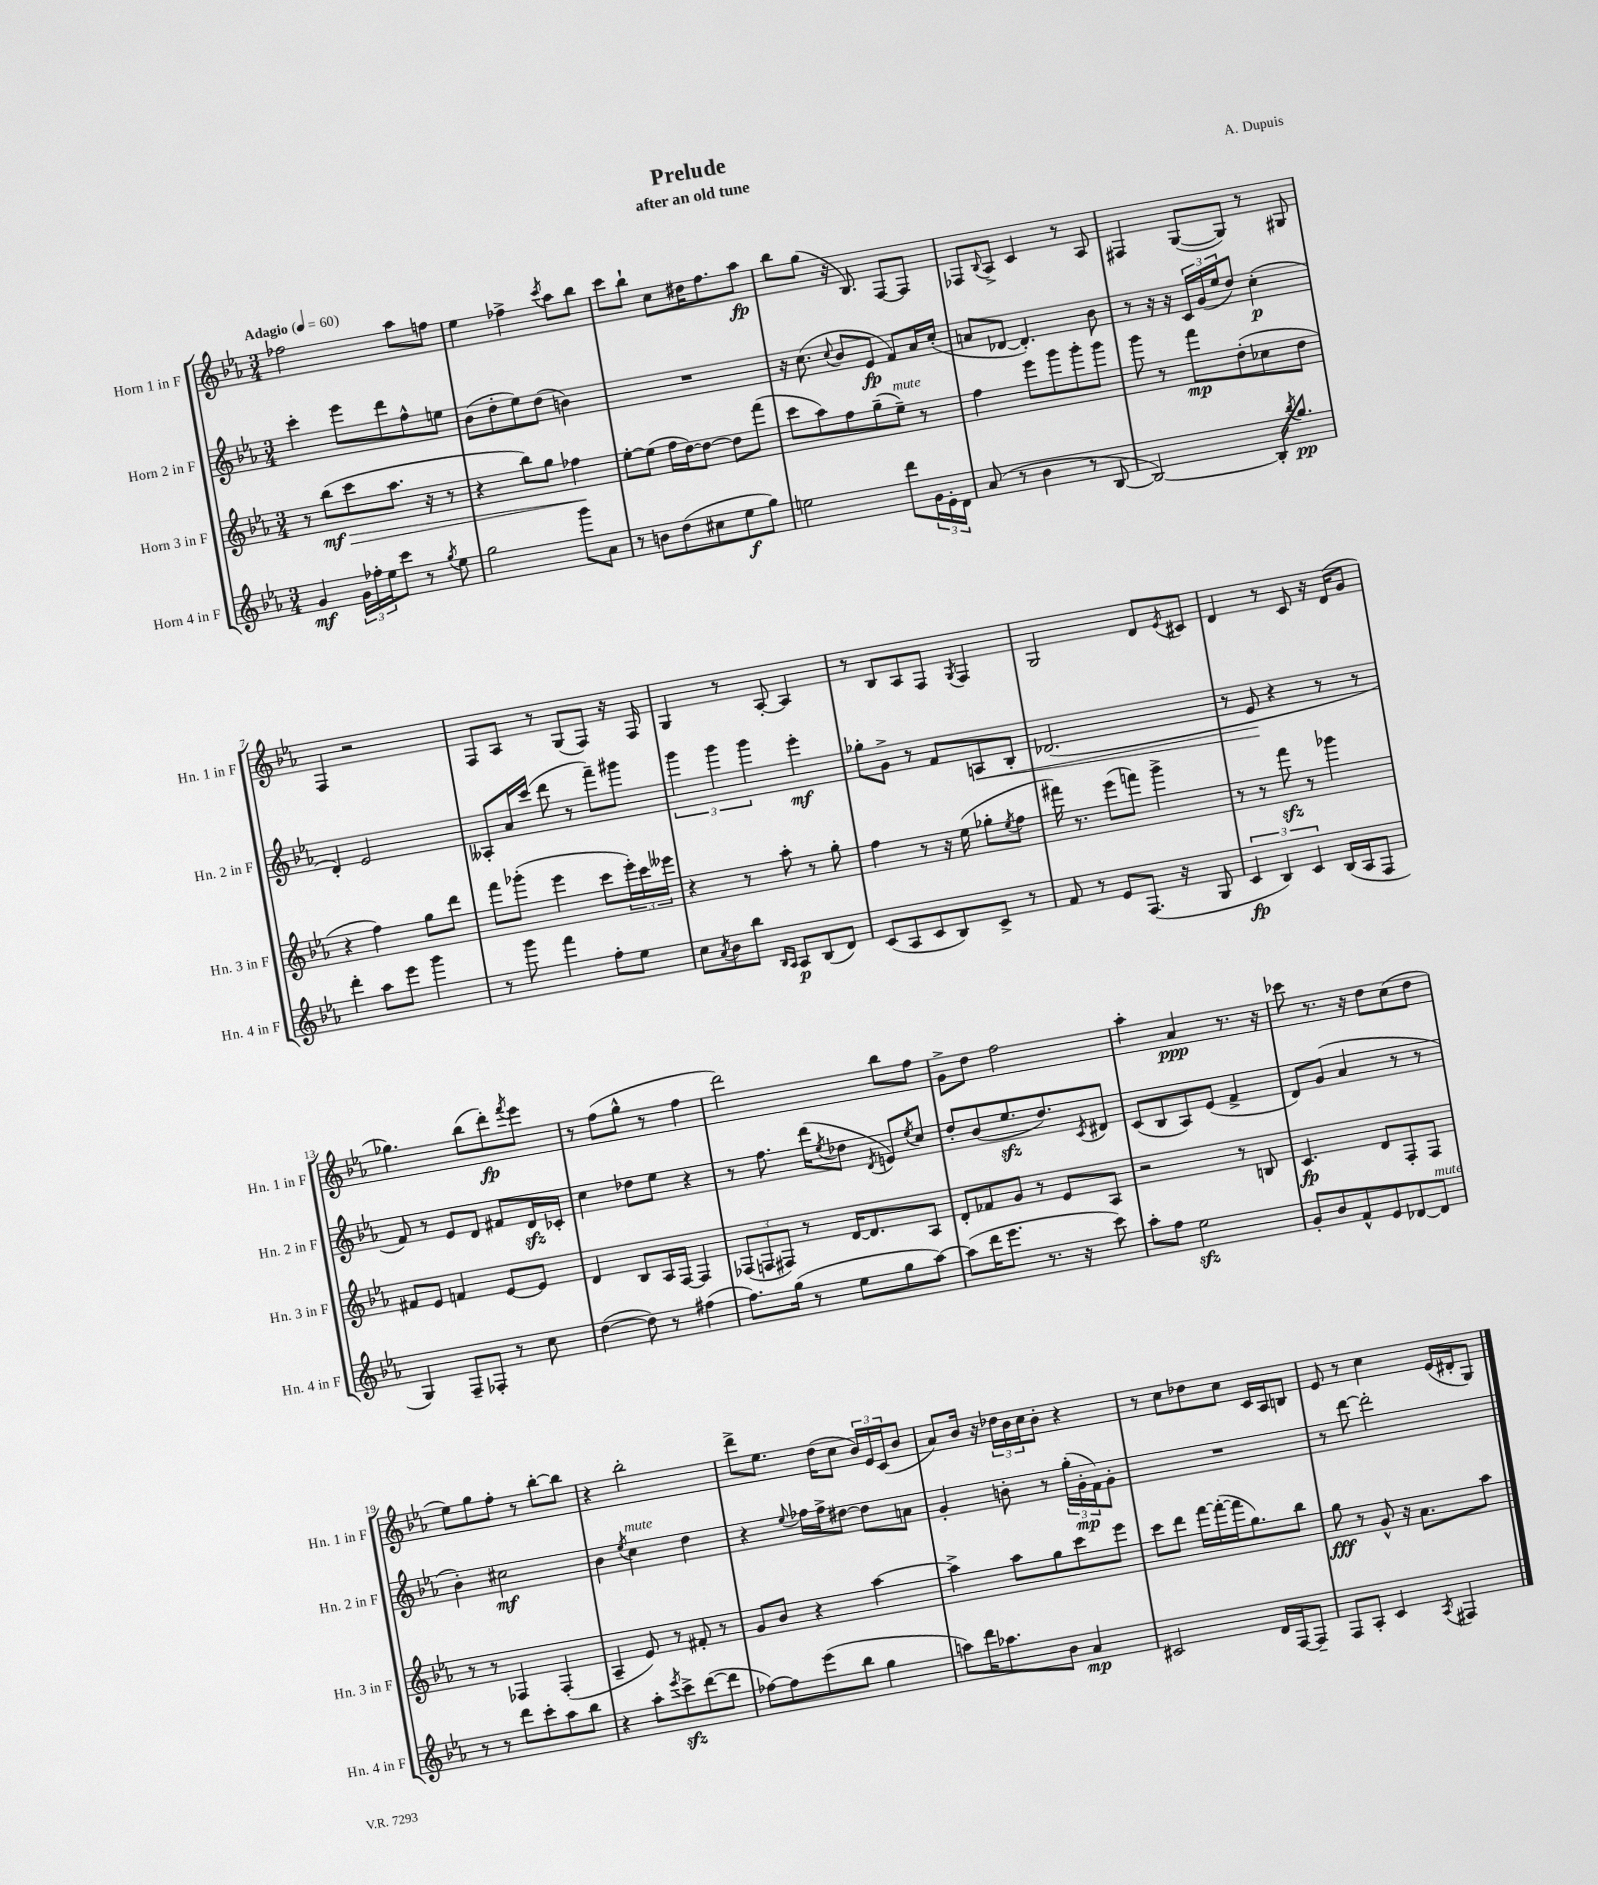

**kern	**dynam	**kern	**dynam	**kern	**dynam	**kern	**dynam
*part4	*part4	*part3	*part3	*part2	*part2	*part1	*part1
*staff4	*staff4	*staff3	*staff3	*staff2	*staff2	*staff1	*staff1
*I"Horn 4 in F	*	*I"Horn 3 in F	*	*I"Horn 2 in F	*	*I"Horn 1 in F	*
*I'Hn. 4 in F	*	*I'Hn. 3 in F	*	*I'Hn. 2 in F	*	*I'Hn. 1 in F	*
*clefG2	*	*clefG2	*	*clefG2	*	*clefG2	*
*k[b-e-a-]	*	*k[b-e-a-]	*	*k[b-e-a-]	*	*k[b-e-a-]	*
*M3/4	*	*M3/4	*	*M3/4	*	*M3/4	*
*MM60	*	*MM60	*	*MM60	*	*MM60	*
=1	=1	=1	=1	=1	=1	=1	=1
!	!	!	!	!	!	!LO:TX:a:B:t=Adagio	!
4g/	mf	8r	.	4ccc'\	.	2ff-X\	.
!	!	!	!LO:HP:b	!	!	!	!
.	.	(8bb-\L	> mf	.	.	.	.
24g\LL	.	8ccc\	.	8eee-\L	.	.	.
24ff-X'\	.	.	.	.	.	.	.
24ee-\J	.	.	.	.	.	.	.
8ccc\J	.	8.aa-\J	.	8ddd\	.	.	.
8r	.	.	.	8ff^^\	.	8aa-\L	.
.	.	16r	.	.	.	.	.
8qgg/	.	.	.	.	.	.	.
8ee-\	.	8r	.	8een\J	.	8ffn\J	.
=2	=2	=2	=2	=2	=2	=2	=2
2gg\	.	4r	.	(8b-\L	.	4ee-\	.
.	.	.	.	8dd'\	.	.	.
.	.	8bb-\L)	.	8ee-\)	.	4ff-X^\	.
.	.	8gg\J	.	(8dd\J	.	.	.
.	.	.	.	.	.	8qccc/	.
8ggg\L	.	4ff-X\	.	4bn\)	.	8aa-\L	.
8a-\J	.	.	.	.	.	8bb-\J	.
.	.	.	]	.	.	.	.
=3	=3	=3	=3	=3	=3	=3	=3
8r	.	[8ee-'\L	.	2.r	.	8ccc\L	.
8bn\L	.	(8ee-\J]	.	.	.	8bb-`\J	.
(8dd\	.	16ff\LL	.	.	.	8cc\L	.
.	.	[16dd\J)	.	.	.	.	.
8cc#X\	.	8dd\J_	.	.	.	16dd#X\K	.
.	.	.	.	.	.	8.ff\	.
8ee-\	f	8dd\L]	.	.	.	.	.
8gg\J)	.	(8fff\J	.	.	.	8aa-\J	fp
=4	=4	=4	=4	=4	=4	=4	=4
2een\	.	8ccc\L	.	16r	.	8bb-\L	.
.	.	.	.	(8.cc\	.	.	.
.	.	8aa-\)	.	.	.	(8gg\J	.
.	.	.	.	8qqcc/	.	.	.
.	.	8ff\	.	8b-/L	.	16r	.
.	.	.	.	.	.	8.B-/)	.
.	.	(8gg~\	.	8e-/J	fp	.	.
!	!	!LO:TX:a:i:t=mute	!	!	!	!	!
8ddd\L	.	8ee-~\J)	.	8f/L)	.	[8F/L	.
24g\L	.	8r	.	16a-/L	.	8F/J]	.
24e-'\	.	.	.	.	.	.	.
.	.	.	.	(16cc'/JJ	.	.	.
24d\JJ	.	.	.	.	.	.	.
=5	=5	=5	=5	=5	=5	=5	=5
(8a-/	.	4ff\	.	8an/L	.	8F-X/L	.
.	.	.	.	.	.	8qqB-/	.
8r	.	.	.	[8d-X/J	.	8A-^/J	.
4b-\	.	8eee-\L	.	4.d-'/])	.	4c/	.
.	.	8ggg\	.	.	.	.	.
8r	.	8ggg'\	.	.	.	8r	.
[8B-/	.	8ggg\J	.	8b-\	.	8A-/	.
=6	=6	=6	=6	=6	=6	=6	=6
2B-/_)	.	8ggg\	.	8r	.	4F#X/	.
.	.	8r	.	16r	.	.	.
.	.	.	.	16r	.	.	.
.	.	8fff\L	mp	24c/LL	.	([8G/L	.
.	.	.	.	(24g/	.	.	.
.	.	.	.	24ee-/J	.	.	.
.	.	(8dd'\	.	8dd/J)	.	8G/J])	.
16B-'/KL]	.	8cc-X\	.	(4cc'\	p	8r	.
8qbb-/	.	.	.	.	.	.	.
8.gg/J	pp	.	.	.	.	.	.
.	.	8dd\J	.	.	.	8G#X/	.
!!LO:LB:g=z
=7	=7	=7	=7	=7	=7	=7	=7
4ddd'\	.	4r	.	4d'/)	.	4F/	.
8aa-\L	.	4ff\)	.	2e-/	.	2r	.
8eee-\J	.	.	.	.	.	.	.
4ggg\	.	8gg\L	.	.	.	.	.
.	.	8ddd\J	.	.	.	.	.
=8	=8	=8	=8	=8	=8	=8	=8
8r	.	8fff\L	.	8A--X'/L	.	8F/L	.
8ggg\	.	(8ggg-X'\J	.	16a-/L	.	8A-/J	.
.	.	.	.	(16ccc/JJ	.	.	.
4fff\	.	4eee-\	.	8ddd\	.	8r	.
.	.	.	.	8r	.	(8G/L	.
8ff'\L	.	8ccc\L	.	8fff~\L)	.	8F/J)	.
8ee-\J	.	24eee-'\L)	.	8ggg#X\J	.	16r	.
.	.	24ccc\	.	.	.	.	.
.	.	.	.	.	.	16F/	.
.	.	24eee--X\JJ	.	.	.	.	.
=9	=9	=9	=9	=9	=9	=9	=9
8cc\L	.	4r	.	6ggg\	.	4G/	.
8qa-/	.	.	.	.	.	.	.
8b-\	.	.	.	.	.	.	.
.	.	.	.	6ggg\	.	.	.
8bb-\J	.	8r	.	.	.	8r	.
.	.	.	.	6ggg\	.	.	.
16qqB-/LL	.	.	.	.	.	.	.
16qqA-/JJ	.	.	.	.	.	.	.
8A-/L	p	8aa-'\	.	.	.	[8A-'/	.
(8B-/	.	8r	.	4eee-'\	mf	4A-/]	.
8d/J)	.	8gg'\	.	.	.	.	.
=10	=10	=10	=10	=10	=10	=10	=10
(8c/L	.	4ff\	.	8gg-X'\L	.	8r	.
8A-/	.	.	.	8g^\J	.	8B-/L	.
8c/	.	8r	.	8r	.	8A-/	.
8B-/)	.	16r	.	8f/L	.	8F/J	.
.	.	(16ee-\	.	.	.	.	.
.	.	.	.	.	.	8qG/	.
!	!	!	!	!	!LO:HP:b	!	!
8c^/J	.	8gg-X'\L	.	8An/	<	4F/	.
.	.	8qee-/	.	.	.	.	.
8r	.	8ff\J	.	8B-'/J	.	.	.
=11	=11	=11	=11	=11	=11	=11	=11
8f/	.	16fff#X\)	.	(2.d-X/	.	2G/	.
.	.	8.r	.	.	.	.	.
8r	.	.	.	.	.	.	.
8e-/L	.	(8eee-\L	.	.	.	.	.
(8.F/J	.	8fffn\J)	.	.	.	.	.
.	.	4ggg^\	.	.	.	8d/L	.
16r	.	.	.	.	.	.	.
.	.	.	.	.	.	8qe-/	.
8G/	.	.	.	.	.	8c#X/J	.
=12	=12	=12	=12	=12	=12	=12	=12
6c/	fp	8r	.	8r	.	4d/	.
.	.	8r	.	8e-/	.	.	.
6B-/)	.	.	.	.	.	.	.
.	.	8fffzz\	.	4r	[	8r	.
6c/	.	.	.	.	.	.	.
.	.	8r	.	.	.	8c/	.
(16B-/LL	.	4ggg-X\	.	8r	.	16r	.
16A-/J	.	.	.	.	.	(16d/KL	.
8F/J	.	.	.	8r	.	8g/J	.
!!LO:LB:g=z
=13	=13	=13	=13	=13	=13	=13	=13
4G/)	.	8f#X/L	.	8f/)	.	4.gg-X\)	.
.	.	8e-/J	.	8r	.	.	.
8F~/L	.	4fn/	.	8e-/L	.	.	.
8F-X'/J	.	.	.	8d/J	.	(8bb-\L	.
8r	.	[8e-/L	.	8f#X/L	.	8ddd'\)	fp
.	.	.	.	.	.	8qfff/	.
8cc\	.	8e-/J]	.	16dzz/L	.	8eee-\J	.
.	.	.	.	16c-X'/JJ	.	.	.
=14	=14	=14	=14	=14	=14	=14	=14
([4dd\	.	4d/	.	4cc\	.	8r	.
.	.	.	.	.	.	(8ff\L	.
8dd\])	.	8B-/L	.	8dd-X\L	.	8gg^^\J	.
8r	.	16A-/L	.	8ee-\J	.	8r	.
.	.	[16F/JJ	.	.	.	.	.
(4ff#X\	.	4F/]	.	4r	.	4ff\	.
=15	=15	=15	=15	=15	=15	=15	=15
8.ff\L)	.	(12F-X/L	.	8r	.	2ddd\)	.
.	.	12Fn/	.	.	.	.	.
.	.	.	.	8.ff\	.	.	.
.	.	12F#X/J)	.	.	.	.	.
(16gg\Jk	.	.	.	.	.	.	.
8r	.	8r	.	.	.	.	.
.	.	.	.	(16ddd\KL	.	.	.
.	.	.	.	8qee-/	.	.	.
8ee-\L	.	[16d/KL	.	8dd-X\J	.	.	.
.	.	8.d/]	.	.	.	.	.
.	.	.	.	8qd/	.	.	.
8gg\	.	.	.	8en/L)	.	8bb-\L	.
.	.	.	.	8qee-/	.	.	.
[8aa-\J)	.	8A-/J	.	8cc/J	.	8ff\J	.
=16	=16	=16	=16	=16	=16	=16	=16
(8aa-\L]	.	8d'/L	.	8dd'/L	.	8g^\L	.
16ddd\K	.	8f-X/	.	(8b-/	.	8dd\J	.
8.eee-\J	.	.	.	.	.	.	.
.	.	8g/J	.	8.ee-zz/	.	2ff\	.
8.r	.	8r	.	.	.	.	.
.	.	.	.	8.dd/)	.	.	.
.	.	8e-/L	.	.	.	.	.
16r	.	.	.	.	.	.	.
.	.	.	.	8qc/	.	.	.
8ccc\)	.	8A-/J	.	8d#X/J	.	.	.
=17	=17	=17	=17	=17	=17	=17	=17
8aa-'\L	.	2r	.	(8c/L	.	4aa-'\	.
8ff\J	.	.	.	8B-/	.	.	.
2ee-zz\	.	.	.	8A-/)	.	4a-/	ppp
.	.	.	.	(8e-/J	.	.	.
.	.	8r	.	4f^/	.	8.r	.
.	.	8Bn/	.	.	.	.	.
.	.	.	.	.	.	16r	.
=18	=18	=18	=18	=18	=18	=18	=18
8g'/L	.	4.c/	fp	8d/L)	.	8ccc-X\	.
8b-/	.	.	.	(8g/J	.	8.r	.
8f^^/	.	.	.	4a-/	.	.	.
.	.	.	.	.	.	16r	.
8e-/	.	8d/L	.	.	.	8dd\L	.
[8d-X/	.	8F'/	.	8r	.	(8cc\	.
!LO:TX:a:i:t=mute	!	!	!	!	!	!	!
8d-/J]	.	8F/J	.	8r	.	8dd\J	.
!!LO:LB:g=z
=19	=19	=19	=19	=19	=19	=19	=19
8r	.	8r	.	4b-'\)	.	8ee-\L)	.
8r	.	8r	.	.	.	8gg\	.
8ddd\L	.	4F-X/	.	2cc#X\	mf	8ff'\J	.
8ccc'\	.	.	.	.	.	8r	.
8aa-\	.	(4F-'/	.	.	.	[8bb-'\L	.
8bb-\J	.	.	.	.	.	8bb-\J]	.
=20	=20	=20	=20	=20	=20	=20	=20
4r	.	4A-~/	.	4b-\	.	4r	.
.	.	.	.	8qee-/	.	.	.
!	!	!	!	!LO:TX:a:i:t=mute	!	!	!
8aa-'\L	.	8e-/)	.	4cc\	.	2bb-'\	.
8qeee-/	.	.	.	.	.	.	.
8ccczz^\	.	8r	.	.	.	.	.
([8ddd\	.	8f#X'/	.	4dd\	.	.	.
8ddd\J]	.	8r	.	.	.	.	.
=21	=21	=21	=21	=21	=21	=21	=21
[8ff-X\L)	.	8g/L	.	4r	.	8ddd^\L	.
8ff-\]	.	8b-/J	.	.	.	8.ee-\J	.
.	.	.	.	8qqee-/	.	.	.
(8eee-\	.	4r	.	16ff-X\LL	.	.	.
.	.	.	.	16ff-^\J	.	(16dd\KL	.
8bb-\J	.	.	.	[8dd#X\J	.	8cc\J	.
4gg\	.	[4aa-\	.	8dd#\L]	.	24b-/LL)	.
.	.	.	.	.	.	24e-/	.
.	.	.	.	.	.	(24c/J	.
.	.	.	.	8an\J	.	8b-/J	.
=22	=22	=22	=22	=22	=22	=22	=22
8aan\L)	.	4aa-^\]	.	4g'/	.	8a-/L)	.
16ddd\K	.	.	.	.	.	16b-/Jk	.
8.aa-X\	.	.	.	.	.	16r	.
.	.	8aa-\L	.	8bn'\	.	24dd-X\LL	.
.	.	.	.	.	.	24b-\	.
.	.	.	.	.	.	24cc\J	.
8b-\J	.	8gg\	.	8r	.	8b-'\J	.
4a-/	mp	8ccc\	.	(24gg'\LL	.	4r	.
.	.	.	.	24g'\	mp	.	.
.	.	.	.	24f\J)	.	.	.
.	.	8eee-\J	.	8g'\J	.	.	.
=23	=23	=23	=23	=23	=23	=23	=23
2c#X/	.	8ccc\L	.	2.r	.	8r	.
.	.	8ddd\J	.	.	.	8cc\L	.
.	.	[16fff\LL	.	.	.	8dd-X\	.
.	.	(16fff'\_	.	.	.	.	.
.	.	16fff\J]	.	.	.	8cc\J	.
.	.	8.gg\)	.	.	.	.	.
16d/LL	.	.	.	.	.	16c/LL	.
[16F/J	.	.	.	.	.	16A-/J	.
8F~/J]	.	8bb-\J	.	.	.	8Bn/J	.
=24	=24	=24	=24	=24	=24	=24	=24
8F/L	.	8gg\	fff	8r	.	8e-/	.
8A-'/J	.	8r	.	[8ddd\	.	8r	.
4c/	.	8g^^/	.	2ddd'\]	.	4cc\	.
.	.	16r	.	.	.	.	.
.	.	8.a-\L	.	.	.	.	.
8qA-/	.	.	.	.	.	.	.
4F#X/	.	.	.	.	.	(16e-/LL	.
.	.	.	.	.	.	16d#X'/J	.
.	.	8aa-\J	.	.	.	8G/J)	.
==	==	==	==	==	==	==	==
*-	*-	*-	*-	*-	*-	*-	*-
